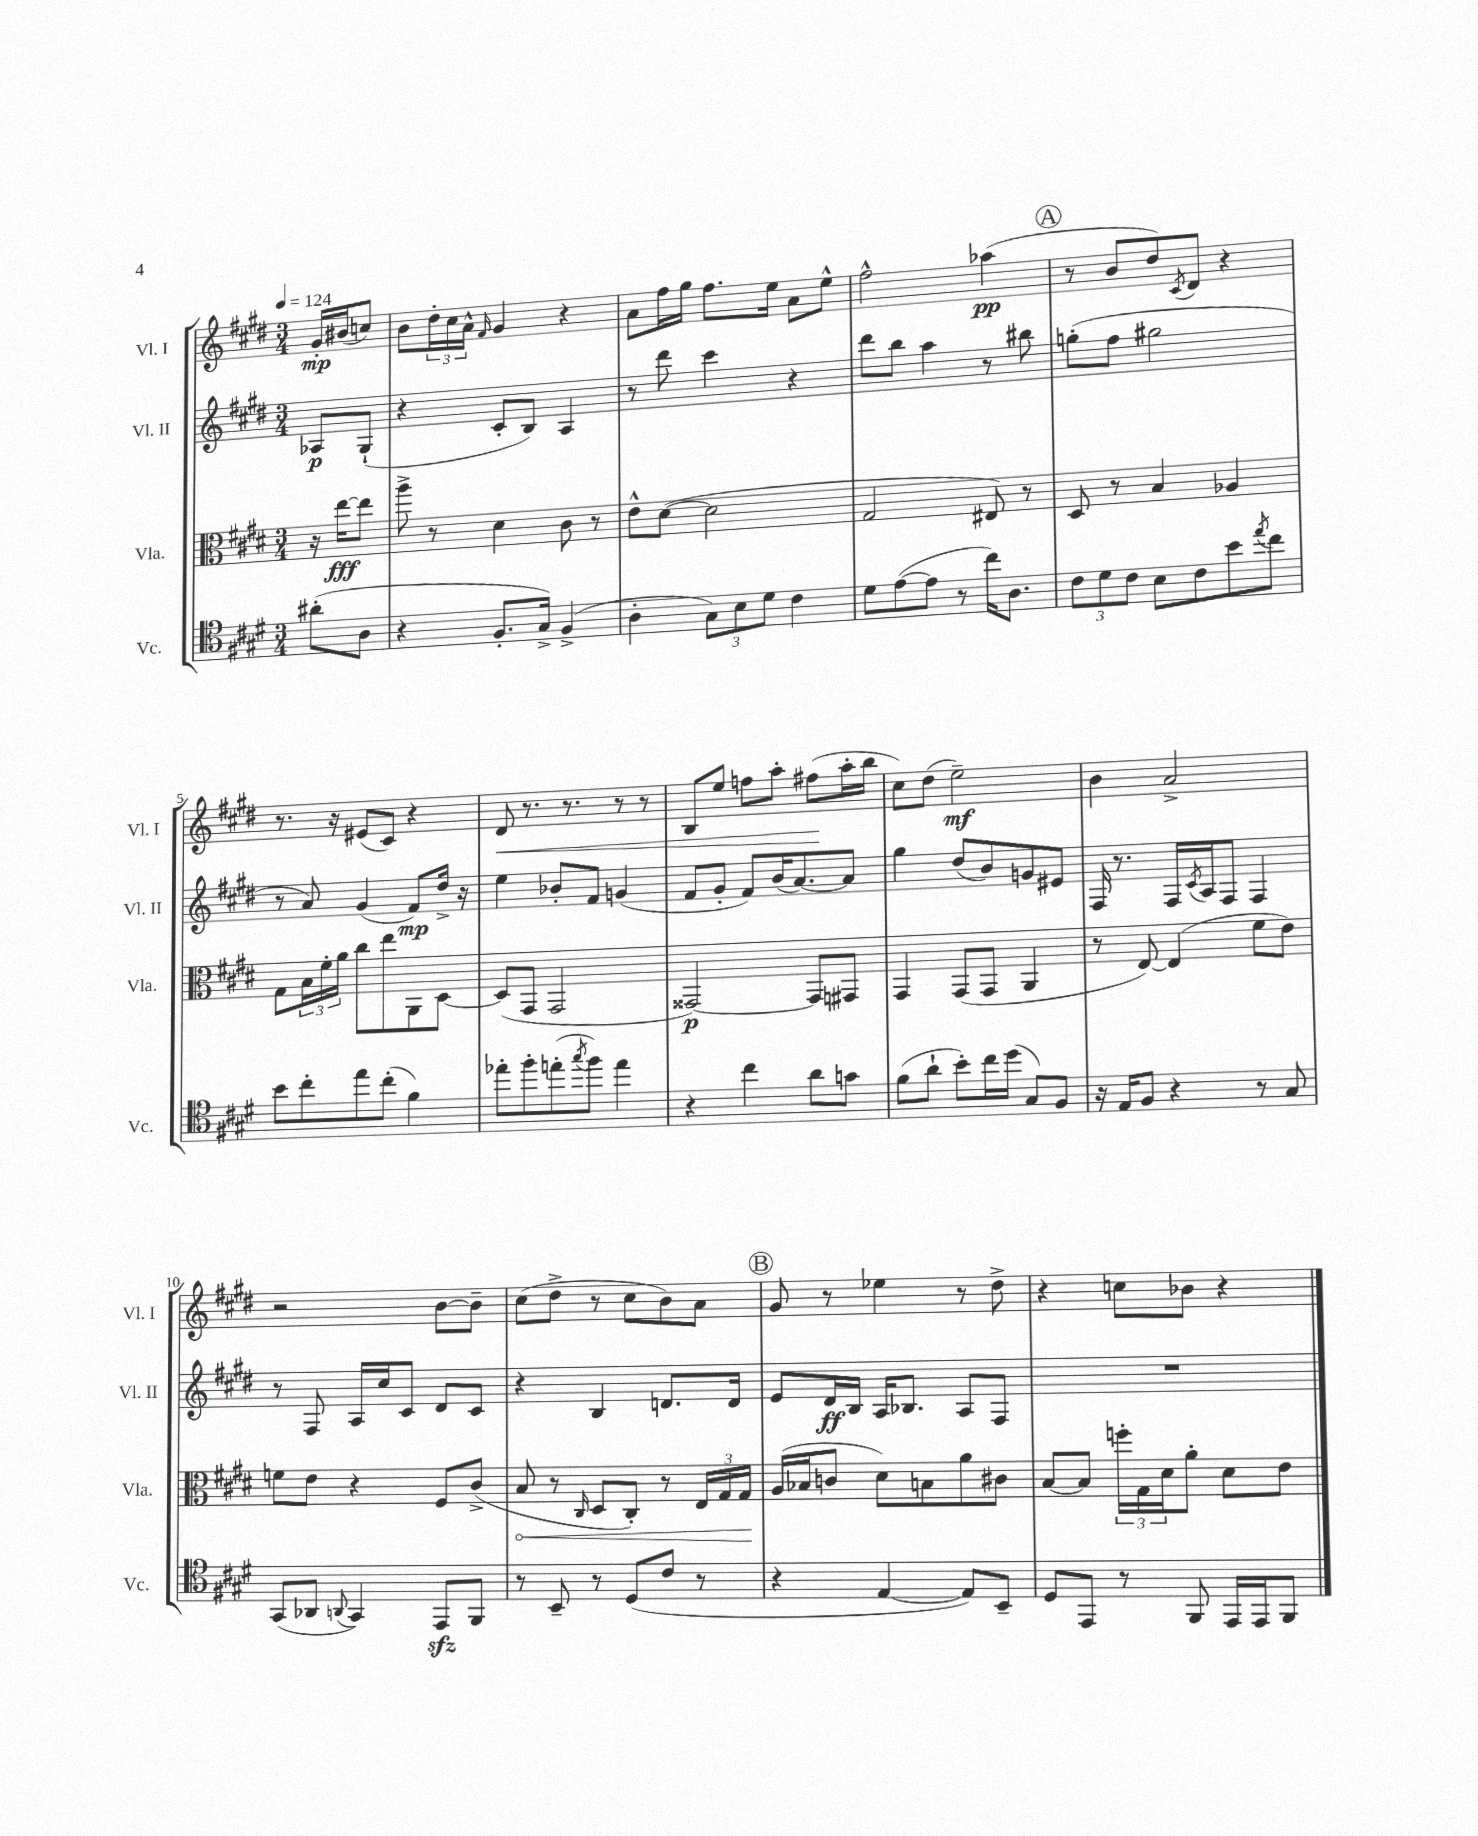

**kern	**kern	**kern	**kern
*staff4	*staff3	*staff2	*staff1
*clefC4	*clefC3	*clefG2	*clefG2
*k[f#c#g#d#]	*k[f#c#g#d#]	*k[f#c#g#d#]	*k[f#c#g#d#]
*M3/4	*M3/4	*M3/4	*M3/4
*MM124	*MM124	*MM124	*MM124
(8a#'\L	16r	8A-/L	16g#'/LL
.	[16ee\LK	.	(16b#/J
8A\J	8ee\]J	(8G#`/J	8cc/J)
=	=	=	=
4r	8aa^\	4r	8b\L
.	8r	.	24dd#'\L
.	.	.	24cc#\
.	.	.	24a^^\JJ
.	.	.	16qqf#/
8.F#'/L	4d#\	8c#'/L	4g#/
.	.	8B/J)	.
16G#^/Jk)	.	.	.
(4F#^/	8c#\	4A/	4r
.	8r	.	.
=	=	=	=
4A'\	8e^^\L	8r	8a\L
.	([8d#\J	8ddd#\	16ff#\L
.	.	.	16gg#\JJ
12G#\L)	2d#\]	4ccc#\	8.ff#\L
12B\	.	.	.
12d#\J	.	.	.
.	.	.	16ee\Jk
4c#\	.	4r	8a\L
.	.	.	8ee^^\J
=	=	=	=
8d#\L	2G#/	8ddd#\L	2ff#^^\
([8e\	.	8bb\J	.
8e\]J	.	4aa\	.
8r	.	.	.
16cc#\LK)	8E#/)	8r	(4aa-\
8.A\J	.	.	.
.	8r	8bb#\	.
=	=	=	=
12c#\L	8D#/	(8gg'\L	8r
12d#\	.	.	.
.	8r	8ff#\J	8b/L
12c#\J	.	.	.
8B\L	4B/	2gg#\	8dd#/)
.	.	.	8qc#/
8c#\	.	.	8d#/J
8b\	4A-/	.	4r
8qee/	.	.	.
8cc#\J	.	.	.
=	=	=	=
8b\L	8G#\L	8r	8.r
8cc#'\	24B\L	8a/)	.
.	24f#'\	.	.
.	.	.	16r
.	24a\JJ	.	.
8ee\	8cc#\L	(4g#/	(8e#/L
(8cc#'\J	8ee\	.	8c#/J)
4f#\)	8AA\	8f#/L)	4r
.	[8D#\J	16dd#^/Jk	.
.	.	16r	.
=	=	=	=
8ee-'\L	(8D#/]L	4ee\	8d#/
8ff#'\	8GG#/J	.	8.r
(8ee'\	2GG#/	8b-'/L	.
.	.	.	8.r
8qgg#/	.	.	.
8ff#\J)	.	8f#/J	.
4ee\	.	(4g/	8r
.	.	.	8r
=	=	=	=
4r	[2GG##/)	8f#/L	8B/L
.	.	8g#'/J	8ee/J
4cc#\	.	8f#/L)	8ff\L
.	.	(16b/K	8aa'\J
.	.	[8.a/)	.
8a\L	8GG##/]L	.	(8ff#\L
8g\J	8GG#/J	8a/]J	16aa'\L
.	.	.	16bb\JJ
=	=	=	=
(8f#\L	4GG#/	4gg#\	8cc#\L)
8a`\J	.	.	(8dd#\J
8b'\L)	(8GG#/L	(8dd#/L	2ee~\)
16cc#\L	8GG#/J	8b/)	.
(16dd#\JJ	.	.	.
8G#/L)	4AA/	8g/	.
8F#/J	.	8e#/J	.
=	=	=	=
16r	8r	16F#/	4b\
16E/LK	.	8.r	.
8F#/J	[8E/)	.	.
4r	(4E/]	16F#/LL	2a^/
.	.	8qc#/	.
.	.	16A/J	.
.	.	8F#/J	.
8r	8f#\L	4F#/	.
8G#/	8e\J)	.	.
=	=	=	=
(8GG#/L	8f\L	8r	2r
8AA-/J	8e\J	8F#/	.
8qqAA/	.	.	.
4GG#/)	4r	16A/LL	.
.	.	16cc#/J	.
.	.	8c#/J	.
8EE/L	8F#/L	8d#/L	[8b\L
8FF#/J	(8c#^/J	8c#/J	8b~\]J
=	=	=	=
8r	8B/	4r	(8cc#\L
8BB~/	8r	.	8dd#^\J
.	16qqC#/	.	.
8r	8D#/L	4B/	8r
(8D#/L	8C#'/J)	.	8cc#\L
8c#/J	8r	8.d/L	8b\)
8r	24E/LL	.	8a\J
.	24G#/	.	.
.	.	16d/Jk	.
.	24G#/JJ	.	.
=	=	=	=
4r	(16A/LL	8e/L	8g#/
.	16B-/J	.	.
.	8c/J	16d#/L	8r
.	.	16B/JJ	.
[4E/	8d#\L)	16A/LK	4ee-\
.	.	8.B-/J	.
.	8B\	.	.
8E/]L)	8a\	8A/L	8r
8BB~/J	8c#\J	8F#/J	8dd#^\
=	=	=	=
8D#/L	[8B/L	2.r	4r
8EE/J	8B/]J	.	.
8r	24ff'\LL	.	8cc\L
.	24G#\	.	.
.	24d#\J	.	.
8FF#/	8a'\J	.	8b-\J
16EE/LL	8d#\L	.	4r
16EE/J	.	.	.
8FF#/J	8e\J	.	.
==	==	==	==
*-	*-	*-	*-
